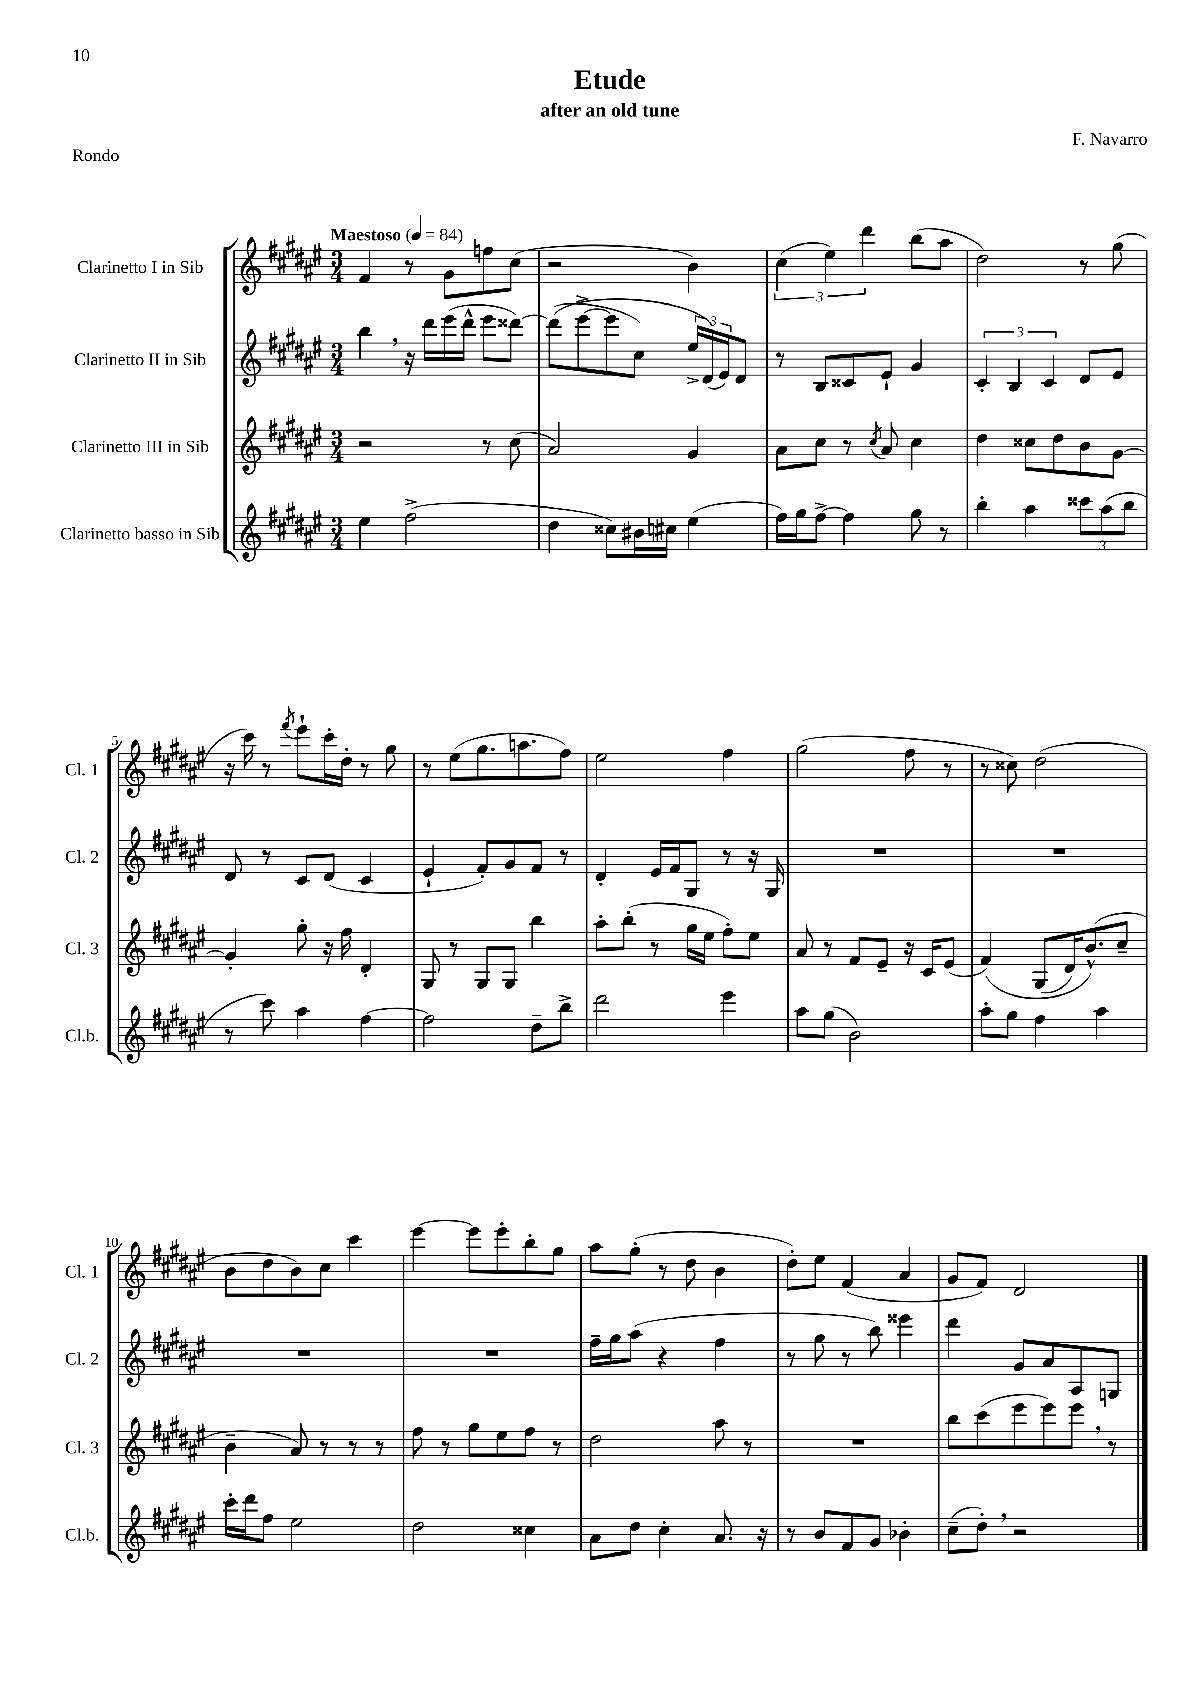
\header { title = "Etude" composer = "F. Navarro" subtitle = "after an old tune" piece = "Rondo" }
<<
\new StaffGroup <<
\new Staff = "s0" \with { instrumentName = "Clarinetto I in Sib" shortInstrumentName = "Cl. 1" } {
    \clef treble \key fis \major \numericTimeSignature \time 3/4 \tempo "Maestoso" 4 = 84
    fis'4 r8 gis'8 f''8 cis''8( |
    r2 b'4) |
    \tuplet 3/2 { cis''4( eis''4) dis'''4 } b''8( ais''8 |
    dis''2) r8 gis''8( |
    r16 cis'''16) r8 \acciaccatura { fis'''8 } eis'''8-! cis'''16-. dis''16-. r8 gis''8 |
    r8 eis''8( gis''8. a''8. fis''8) |
    eis''2 fis''4 |
    gis''2( fis''8 r8 |
    r8 cisis''8) dis''2( |
    b'8 dis''8 b'8) cis''8 cis'''4 |
    eis'''4~ eis'''8 eis'''8-. b''8-. gis''8 |
    ais''8 gis''8-.( r8 dis''8 b'4 |
    dis''8-.) eis''8 fis'4( ais'4 |
    gis'8 fis'8) dis'2 \bar "|." |
}
\new Staff = "s1" \with { instrumentName = "Clarinetto II in Sib" shortInstrumentName = "Cl. 2" } {
    \clef treble \key fis \major \numericTimeSignature \time 3/4
    b''4 \breathe r16 dis'''16 eis'''16( dis'''16-^ eis'''8 disis'''8~) |
    disis'''8(\( eis'''8~-> eis'''8 cis''8) \tuplet 3/2 { eis''16-> dis'16(\) eis'16) } dis'8 |
    r8 b8 cisis'8 eis'8-! gis'4 |
    \tuplet 3/2 { cis'4-. b4 cis'4 } dis'8 eis'8 |
    dis'8 r8 cis'8 dis'8( cis'4 |
    eis'4-! fis'8-.) gis'8 fis'8 r8 |
    dis'4-. eis'16 fis'16 gis8 r8 r16 gis16 |
    R2. |
    R2. |
    R2. |
    R2. |
    fis''16-- gis''16 ais''8( r4 fis''4 |
    r8 gis''8 r8 b''8) eisis'''4 |
    dis'''4 gis'8 ais'8 ais8 g8 \bar "|." |
}
\new Staff = "s2" \with { instrumentName = "Clarinetto III in Sib" shortInstrumentName = "Cl. 3" } {
    \clef treble \key fis \major \numericTimeSignature \time 3/4
    r2 r8 cis''8( |
    ais'2) gis'4 |
    ais'8 cis''8 r8 \acciaccatura { cis''8 } ais'8 cis''4 |
    dis''4 cisis''8 dis''8 b'8 gis'8~ |
    gis'4-. gis''8-. r16 fis''16 dis'4-. |
    gis8 r8 gis8 gis8 b''4 |
    ais''8-. b''8-.( r8 gis''16 eis''16 fis''8-.) eis''8 |
    ais'8 r8 fis'8 eis'8-- r16 cis'16 eis'8( |
    fis'4)\( gis8( dis'16) b'8.-^(\) cis''8-- |
    b'4-- ais'8) r8 r8 r8 |
    fis''8 r8 gis''8 eis''8 fis''8 r8 |
    dis''2 ais''8 r8 |
    R2. |
    b''8 cis'''8( eis'''8 eis'''8) eis'''8 \breathe r8 \bar "|." |
}
\new Staff = "s3" \with { instrumentName = "Clarinetto basso in Sib" shortInstrumentName = "Cl.b." } {
    \clef treble \key fis \major \numericTimeSignature \time 3/4
    eis''4 fis''2->( |
    dis''4 cisis''8) bis'16 cis''16 eis''4( |
    fis''16) gis''16 fis''8~-> fis''4 gis''8 r8 |
    b''4-. ais''4 \tuplet 3/2 { cisis'''8 ais''8( b''8 } |
    r8 cis'''8) ais''4 fis''4~ |
    fis''2 dis''8-- b''8-> |
    dis'''2 eis'''4 |
    ais''8 gis''8( b'2) |
    ais''8-. gis''8 fis''4 ais''4 |
    cis'''16-. dis'''16 fis''8 eis''2 |
    dis''2 cisis''4 |
    ais'8 dis''8 cis''4-. ais'8. r16 |
    r8 b'8 fis'8 gis'8 bes'4-. |
    cis''8--( dis''8-.) \breathe r2 \bar "|." |
}
>>
>>
